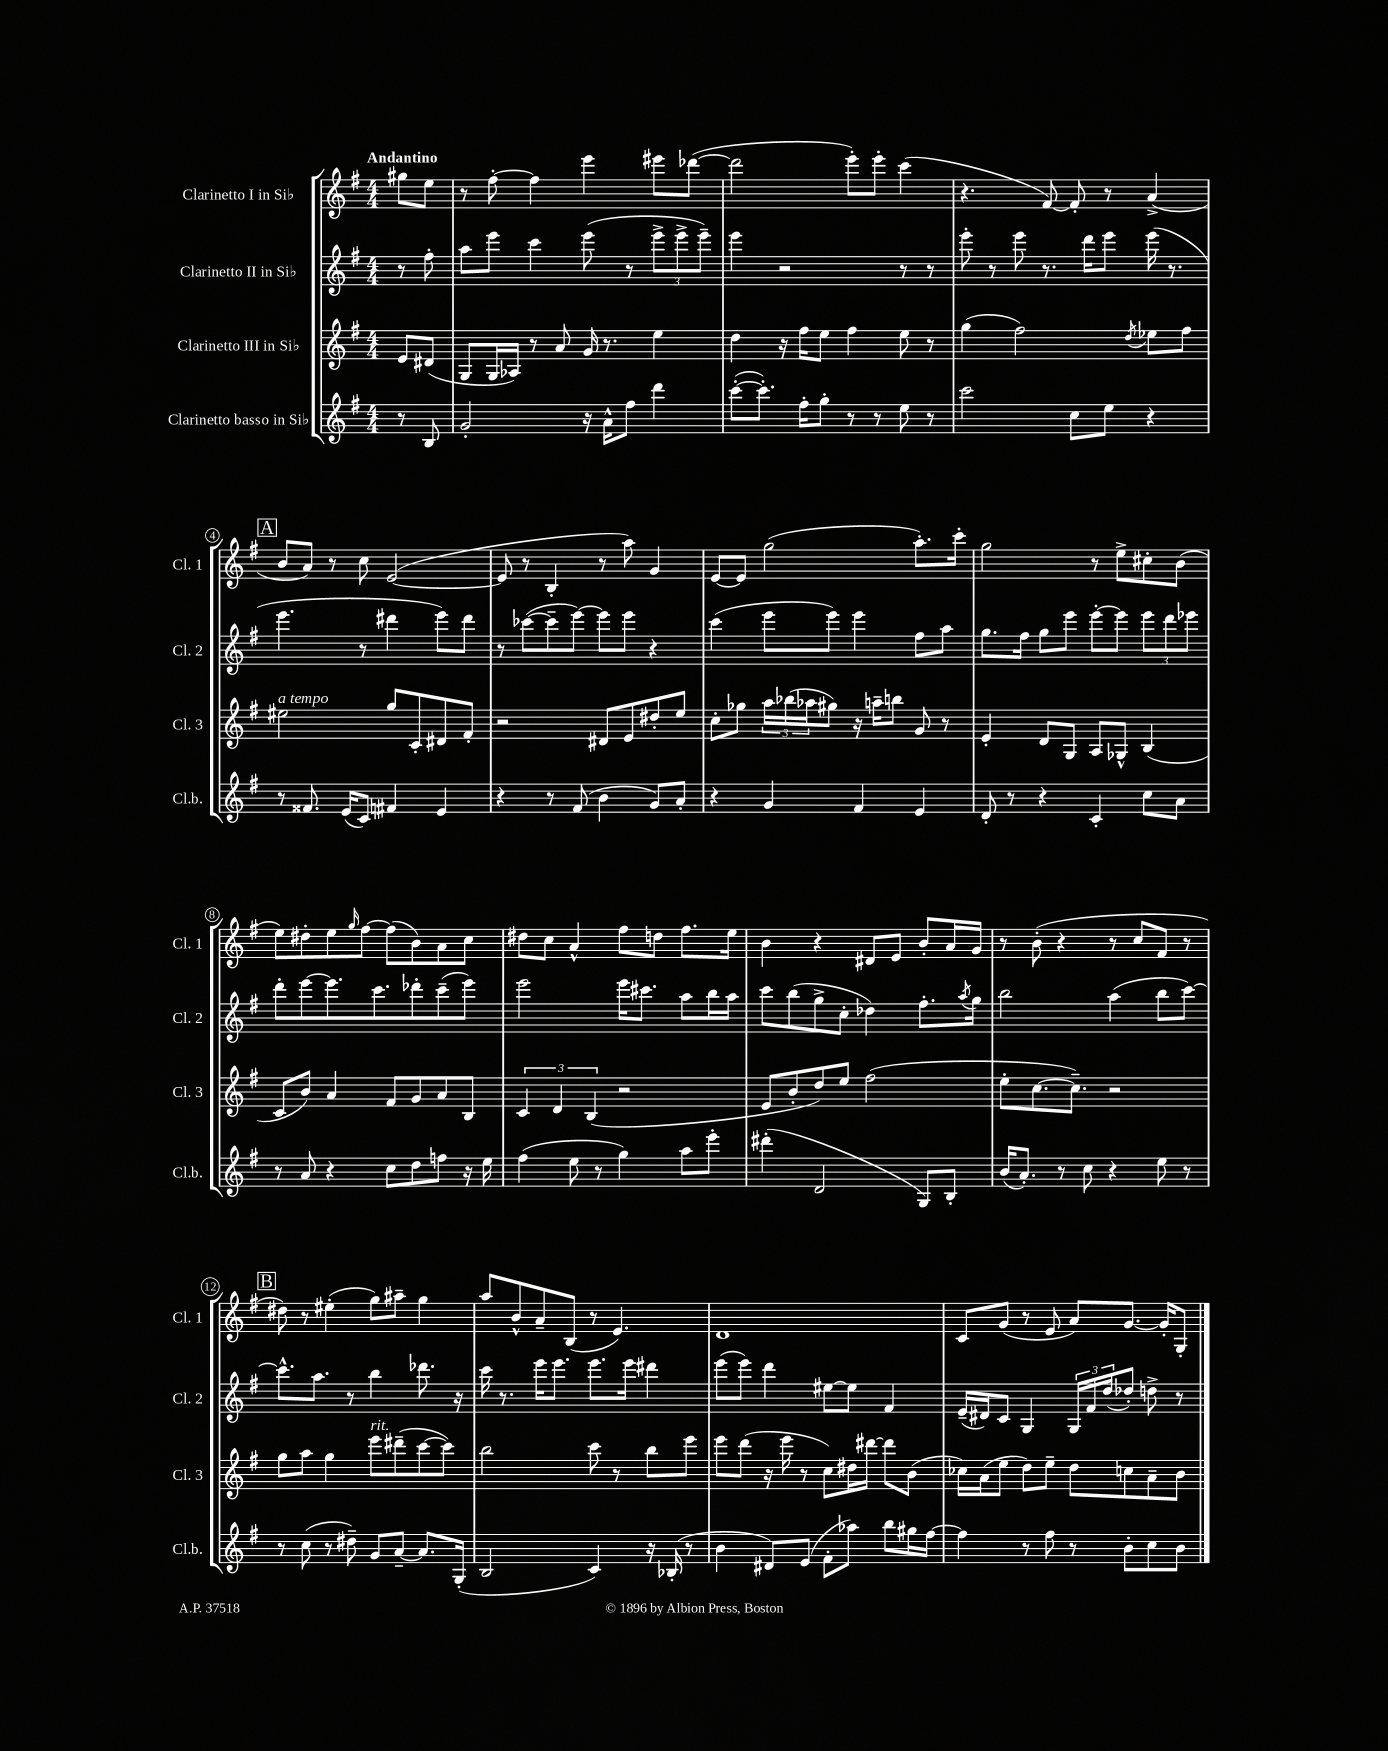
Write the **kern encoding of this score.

**kern	**kern	**kern	**kern
*part4	*part3	*part2	*part1
*staff4	*staff3	*staff2	*staff1
*I"Clarinetto basso in Si♭	*I"Clarinetto III in Si♭	*I"Clarinetto II in Si♭	*I"Clarinetto I in Si♭
*I'Cl.b.	*I'Cl. 3	*I'Cl. 2	*I'Cl. 1
*clefG2	*clefG2	*clefG2	*clefG2
*k[f#]	*k[f#]	*k[f#]	*k[f#]
*M4/4	*M4/4	*M4/4	*M4/4
=	=	=	=
!	!	!	!LO:TX:a:B:t=Andantino
8r	8e/L	8r	8gg#X\L
8B/	(8d#X/J	8ff#'\	8ee\J
=1	=1	=1	=1
2g'/	8G/L	8aa\L	8r
.	16G/L	8eee\J	[8ff#'\
.	16A-X/JJ)	.	.
.	8r	4ccc\	4ff#\]
.	8a/	.	.
16r	16g/	(8eee\	4eee\
16a^^\KL	8.r	.	.
8ff#\J	.	8r	.
4ddd\	4ee\	12eee^\L	8eee#X\L
.	.	12eee^\	.
.	.	.	([8ddd-X\J
.	.	12eee~\J)	.
=2	=2	=2	=2
([8ccc'\L	4dd\	4eee\	2ddd-\]
8.ccc'\J])	.	.	.
.	16r	2r	.
16ff#'\KL	16ff#\KL	.	.
8gg'\J	8ee\J	.	.
8r	4ff#\	.	8eee'\L)
8r	.	.	8eee'\J
8ee\	8ee\	8r	(4ccc\
8r	8r	8r	.
=3	=3	=3	=3
2ccc\	(4gg\	8eee'\	4.r
.	.	8r	.
.	2ff#\)	8eee\	.
.	.	8.r	[8f#/)
8cc\L	.	.	8f#'/]
.	.	16ddd\KL	.
8ee\J	.	8eee\J	8r
.	8qdd/	.	.
4r	8ee-X\L	(16eee\	(4a^/
.	.	8.r	.
.	8ff#\J	.	.
!!LO:LB:g=z
!!LO:REH:place=s1:t=A
=4	=4	=4	=4
!	!LO:TX:a:i:t=a tempo	!	!
8r	2ee#X\	4.eee\	8b/L
8.f##X/	.	.	8a/J)
.	.	.	8r
(16e/KL	.	.	.
8c/J)	.	8r	8cc\
4f#X/	8gg/L	4ddd#X\	([2e/
.	8c'/	.	.
4e/	8d#X/	8eee\L)	.
.	8f#'/J	8ddd#\J	.
=5	=5	=5	=5
4r	2r	8r	8e/]
.	.	([8ccc-X\L	8r
8r	.	8ccc-~\]	4B'/
(8f#/	.	[8eee\J)	.
4b\	8d#X/L	8eee\L]	8r
.	8e/	8eee\J	8aa\)
8g/L)	8dd#X'/	4r	4g/
8a'/J	8ee/J	.	.
=6	=6	=6	=6
4r	8cc'\L	(4ccc\	[8e/L
.	8gg-X\J	.	8e/J]
4g/	24aa\LL	8eee\L	(2gg\
.	(24bb-X\	.	.
.	24aa-X\J	.	.
.	8gg#X\J)	8eee\J)	.
4f#/	16r	4eee\	.
.	16aan~\KL	.	.
.	8bbn\J	.	.
4e/	8g/	8ff#\L	8.aa'\L)
.	8r	8aa\J	.
.	.	.	16ccc'\Jk
=7	=7	=7	=7
8d'/	4e'/	8.gg\L	2gg\
8r	.	.	.
.	.	16ff#\Jk	.
4r	8d/L	8gg\L	.
.	8G/J	8eee\J	.
4c'/	8A/L	[8eee'\L	8r
.	8G-X^^/J	8eee\J]	8ee^\L
8cc\L	(4B/	12eee\L	8cc#X'\
.	.	12ddd\	.
8a\J	.	.	(8b\J
.	.	12eee-X\J	.
!!LO:LB:g=z
=8	=8	=8	=8
8r	8c/L	8ddd'\L	8ee\L)
8a/	8b/J)	[8eee\	8dd#X'\
4r	4a/	8.eee\]	8ee\
.	.	.	16qqgg/
.	.	.	[8ff#\J
.	.	8.ccc\	.
8cc\L	8f#/L	.	(8ff#\L]
8dd\	8g/	8ddd-X'\	8b\)
8ffn\J	8a/	(8ccc~\	8a\
16r	8B/J	8eee\J)	8cc\J
16ee\	.	.	.
=9	=9	=9	=9
(4ff#\	6c/	2eee\	8dd#X\L
.	.	.	8cc\J
.	6d/	.	.
8ee\	.	.	4a^^/
.	(6B/	.	.
8r	.	.	.
4gg\)	2r	16eee\KL	8ff#\L
.	.	8.ccc#X\J	.
.	.	.	8ddn\J
8aa\L	.	8aa\L	8.ff#\L
8eee'\J	.	16bb\L	.
.	.	16aa\JJ	16ee\Jk
=10	=10	=10	=10
(4ddd#X'\	8e/L	8ccc\L	4b\
.	8b'/	(8bb\	.
2d/	8dd/)	8gg^\	4r
.	8ee/J	8cc'\J	.
.	(2ff#\	4dd-X\)	8d#X/L
.	.	.	8e/J
8G/L)	.	8.ff#'\L	8b'/L
8B'/J	.	.	16a/L
.	.	8qaa/	.
.	.	16gg\Jk	16g/JJ
=11	=11	=11	=11
(16b/KL	8ee'\L	2bb\	8r
8.a'/J)	.	.	.
.	[8.cc\	.	(8b'\
8r	.	.	4r
.	8.cc~\J])	.	.
8cc\	.	.	.
4r	2r	(4aa\	8r
.	.	.	8cc/L
8ee\	.	8bb\L	8f#/J
8r	.	[8ccc\J)	8r
!!LO:LB:g=z
!!LO:REH:place=s1:t=B
=12	=12	=12	=12
8r	8gg\L	8.ccc^^\L]	8dd#X\)
(8cc\	8aa\J	.	8r
.	.	8.aa\J	.
8r	4gg\	.	(4ee#X'\
8dd#X~\)	.	8r	.
!	!LO:TX:a:i:t=rit.	!	!
8g/L	8eee\L	4bb\	8gg\L)
[8a~/J	(8ddd#X~\	.	8aa#X~\J
8.a/L]	[8ccc\	8.ddd-X\	4gg\
.	8ccc\J])	.	.
(16G'/Jk	.	16r	.
=13	=13	=13	=13
2B/	2bb\	16ccc\	8aa/L
.	.	8.r	.
.	.	.	8b^^/
.	.	16eee\KL	8a~/
.	.	8.eee\J	.
.	.	.	(8B/J
4c/)	8ccc\	8.eee\L	8r
.	8r	.	4.e/)
.	.	16eee\Jk	.
16r	8bb\L	4ddd#X\	.
(16B-X'/	.	.	.
8r	8eee\J	.	.
=14	=14	=14	=14
4b\	8eee\L	(8eee\L	1d
.	(8ddd\J	8eee\J)	.
8d#X/L)	16r	4ddd\	.
.	16eee\	.	.
(8e/J	8r	.	.
8f#'\L	8cc\L)	[8ee#X\L	.
8aa-X\J)	16dd#X\L	8ee#\J]	.
.	[16ddd#X\JJ	.	.
8bb\L	8ddd#\L]	4f#/	.
16gg#X\L	(8b\J	.	.
[16ff#\JJ	.	.	.
=15	=15	=15	=15
4ff#\]	16cc-X\LL)	(16e~/LL	8c/L
.	(16a\J	16d#X/J)	.
.	8ee\J	8c/J	(8g/J
8r	8dd\L)	4G/	8r
8ff#\	8ee~\J	.	8e/
8r	8dd\L	24G/LL	8a/L)
.	.	24f#/	.
.	.	(24dd/J	.
8b'\L	8ccn\	8dd-X'/J)	[8.g/J
8cc\	8a~\	8ddn^\	.
.	.	.	16g'/KL]
8b\J	8b\J	8r	8G'/J
==	==	==	==
*-	*-	*-	*-
